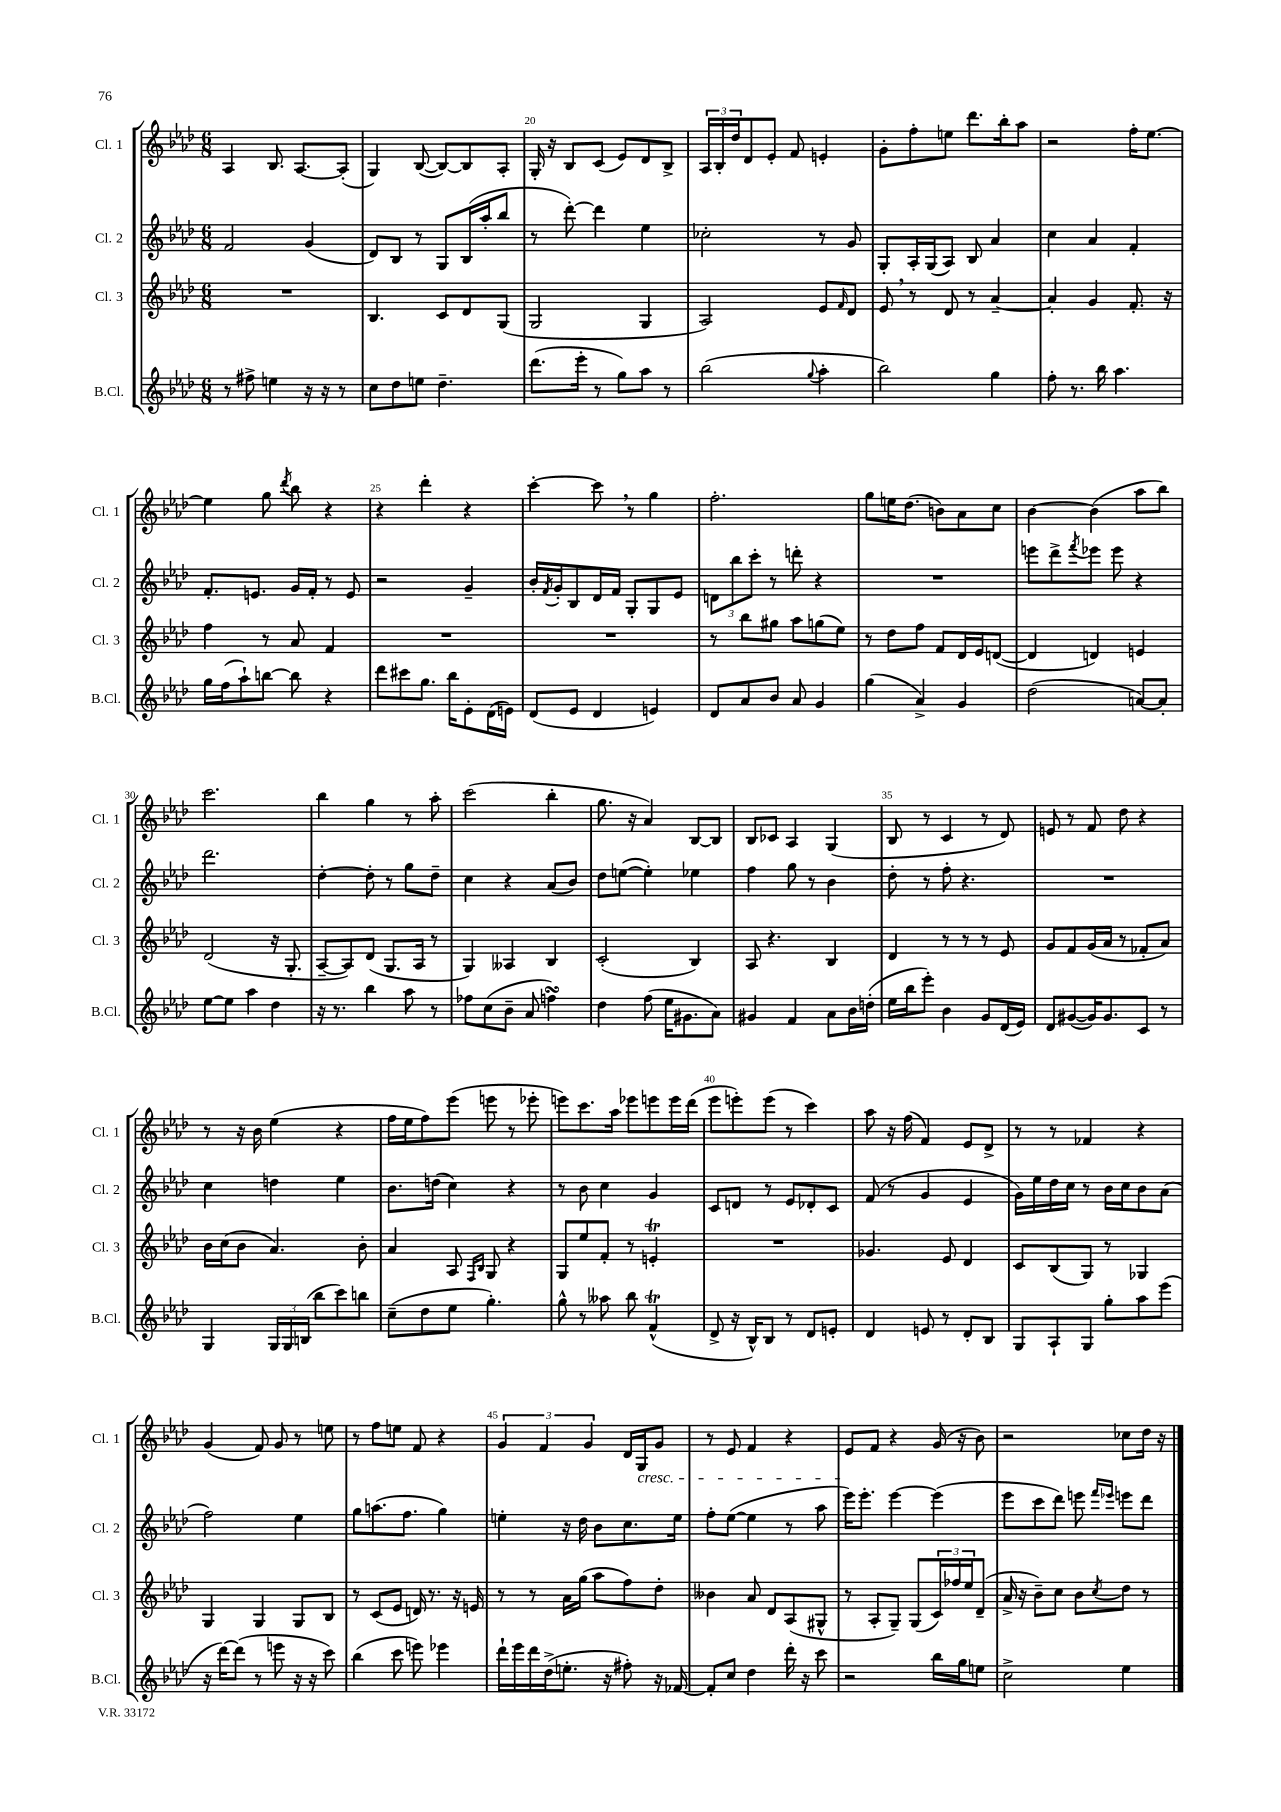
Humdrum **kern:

**kern	**kern	**kern	**kern
*staff4	*staff3	*staff2	*staff1
*clefG2	*clefG2	*clefG2	*clefG2
*k[b-e-a-d-]	*k[b-e-a-d-]	*k[b-e-a-d-]	*k[b-e-a-d-]
*M6/8	*M6/8	*M6/8	*M6/8
8r	2.r	2f	4A-
8ff#^	.	.	.
4ee	.	.	8.B-
.	.	.	[8.A-
16r	.	(4g	.
16r	.	.	.
8r	.	.	(8A-']
=	=	=	=
8cc	4.B-	8d-)	4G)
8dd-	.	8B-	.
8ee	.	8r	([8B-
4.dd-~	8c	8G	8B-_)
.	8d-	(16B-	8B-]
.	.	16aa-'	.
.	(8G	8bb-	8A-'
=	=	=	=
(8.ddd-	2G	8r	16G'
.	.	.	16r
.	.	[8ddd-')	8B-
16eee-'	.	.	.
8r	.	4ddd-]	(8c
8gg)	.	.	8e-)
8aa-	4G	4ee-	8d-
8r	.	.	8B-^
=	=	=	=
(2bb-	2A-)	2cc-'	24A-
.	.	.	24B-'
.	.	.	24dd-
.	.	.	8d-
.	.	.	8e-'
.	.	.	8f
8qqgg	.	.	.
4aa-'	8e-	8r	4e'
.	16qqf	.	.
.	8d-	8g	.
=	=	=	=
2bb-)	8e-	8G'	8g'
.	8r	16A-'	8ff'
.	.	(16G	.
.	8d-	8A-)	8ee
.	8r	8B-	8.ddd-
4gg	[4a-~	4a-	.
.	.	.	16bb-'
.	.	.	8aa-
=	=	=	=
8ff'	4a-']	4cc	2r
8.r	.	.	.
.	4g	4a-	.
16bb-	.	.	.
4.aa-	.	.	.
.	8.f'	4f'	16ff'
.	.	.	[8.ee-
.	16r	.	.
=	=	=	=
16gg	4ff	8.f'	4ee-]
(16ff	.	.	.
8aa-`)	.	.	.
.	.	8.e	.
[8bb	8r	.	8gg
.	.	.	8qddd-
8bb]	8a-	16g	8bb-
.	.	16f'	.
4r	4f	8r	4r
.	.	8e	.
=	=	=	=
8ddd-	2.r	2r	4r
8ccc#	.	.	.
8.gg	.	.	4ddd-'
16bb-	.	.	.
8e-'	.	4g~	4r
(16d-	.	.	.
16e)	.	.	.
=	=	=	=
(8d-	2.r	16b-'	[4ccc'
.	.	8qf	.
.	.	16g'	.
8e-	.	8B-	.
4d-	.	16d-	8ccc]
.	.	16f	.
.	.	8G'	8r
4e)	.	8G	4gg
.	.	8e-	.
=	=	=	=
8d-	8r	12d	2.ff'
.	.	12bb-	.
8a-	8bb-	.	.
.	.	12ccc'	.
8b-	8gg#	8r	.
8a-	8aa-	8ddd'	.
4g	(8gg	4r	.
.	8ee-)	.	.
=	=	=	=
(4gg	8r	2.r	8gg
.	8dd-	.	16ee
.	.	.	(8.dd-
4a-^)	8ff	.	.
.	8f	.	8b)
4g	16d-	.	8a-
.	16e-	.	.
.	([8d	.	8cc
=	=	=	=
(2dd-	4d]	8eee	[4b-
.	.	8ddd-^	.
.	.	8qfff	.
.	4d)	8eee-	(4b-]
.	.	8eee-	.
[8a)	4e	4r	8aa-
8a']	.	.	8bb-)
=	=	=	=
[8ee-	(2d-	2.ddd-	2.ccc
8ee-]	.	.	.
4aa-	.	.	.
4dd-	16r	.	.
.	8.G'	.	.
=	=	=	=
16r	[8A-~	[4dd-'	4bb-
8.r	.	.	.
.	8A-])	.	.
4bb-	(8d-	8dd-']	4gg
.	8.G	8r	.
8aa-	.	8gg	8r
.	16A-	.	.
8r	8r	8dd-~	8aa-'
=	=	=	=
8ff-	4G)	4cc	(2ccc
(8cc	.	.	.
8b-~	4A--	4r	.
8a-	.	.	.
4ff)	4B-	(8a-	4bb-'
.	.	8b-)	.
=	=	=	=
4dd-	(2c'	8dd-	8.gg
.	.	([8ee	.
.	.	.	16r
(8ff	.	4ee'])	4a-)
16ee-	.	.	.
8.g#	.	.	.
.	4B-)	4ee-	[8B-
8a-)	.	.	8B-]
=	=	=	=
4g#	8A-	4ff	8B-
.	4.r	.	8c-
4f	.	8gg	4A-
.	.	8r	.
8a-	4B-	4b-	(4G
16b-	.	.	.
(16dd'	.	.	.
=	=	=	=
16ee-	4d-	8dd-'	8B-
16bb-	.	.	.
8eee-')	.	8r	8r
4b-	8r	8ff'	4c
.	8r	4.r	.
8g	8r	.	8r
(16d-	8e-	.	8d-)
16e-)	.	.	.
=	=	=	=
8d-	8g	2.r	8e
([8g#	8f	.	8r
16g#])	(16g	.	8f
8.g#	16a-	.	.
.	8r	.	8dd-
8c	8f-'	.	4r
8r	8a-)	.	.
=	=	=	=
4G	16b-	4cc	8r
.	(16cc	.	.
.	8b-	.	16r
.	.	.	16b-
24G	4.a-)	4dd	(4ee-
24G	.	.	.
(24B	.	.	.
8bb-	.	.	.
8ccc)	.	4ee-	4r
8bb	8b-'	.	.
=	=	=	=
(8cc~	4a-	8.b-	16ff
.	.	.	16ee-
8dd-	.	.	8ff)
.	.	(16dd	.
8ee-	8A-	4cc)	(8eee-
.	16qqF	.	.
.	16qqB-	.	.
4.gg')	8G	.	8eee
.	4r	4r	8r
.	.	.	8eee-'
=	=	=	=
8gg^^	8G	8r	8eee)
8r	8ee-	8b-	8.ccc
8aa--	8f'	4cc	.
.	.	.	16aa-
8bb-	8r	.	8eee-
(4f^^	4e'	4g	8eee
.	.	.	16eee
.	.	.	(16ddd-
=	=	=	=
8d-^	2.r	8c	8eee-
16r	.	8d	8eee')
16B-^^)	.	.	.
8B-	.	8r	(8eee
8r	.	8e-	8r
8d-	.	8d-'	4ccc)
8e'	.	8c	.
=	=	=	=
4d-	4.g-	(8f	8aa-
.	.	8r	16r
.	.	.	(16ff
8e	.	4g	4f)
8r	8e-	.	.
8d-'	4d-	4e-	8e-
8B-	.	.	8d-^
=	=	=	=
8G	8c	16g)	8r
.	.	16ee-	.
8A-`	(8B-	16dd-	8r
.	.	16cc	.
8G	8G)	8r	4f-
8gg'	8r	16b-	.
.	.	16cc	.
8aa-	4G-	8b-	4r
(8eee-	.	(8a-	.
=	=	=	=
16r	4G	2ff)	(4g
[16ddd-)	.	.	.
(8ddd-]	.	.	.
8r	4G	.	8f)
8eee	.	.	8g
16r	8G	4ee-	8r
16r	.	.	.
8ccc)	8B-	.	8ee
=	=	=	=
(4bb-	8r	8gg	8r
.	(8c	(8.aa	8ff
8ccc	8e-	.	8ee
.	.	8.ff	.
8eee)	16d)	.	8f
.	8.r	.	.
4eee-	.	4gg)	4r
.	16r	.	.
.	16e	.	.
=	=	=	=
16ddd-`	8r	4ee'	6g
16eee-	.	.	.
16ddd-	8r	.	.
.	.	.	6f
(16dd-^	.	.	.
8.ee'	16a-	16r	.
.	(16gg	16dd-	.
.	.	.	6g
.	8aa-	8b-	.
16r	.	.	.
8ff#')	8ff)	8.cc	16d-
.	.	.	16G
16r	8dd-'	.	8g
[16f-	.	16ee	.
=	=	=	=
8f-']	4b--	8ff'	8r
8cc	.	([8ee-	8e-
4dd-	8a-	4ee-]	4f
.	8d-	.	.
16ddd-'	(8A-	8r	4r
16r	.	.	.
8ccc	8G#^^	8aa-	.
=	=	=	=
2r	8r	16eee-)	8e-
.	.	8.eee-'	.
.	8A-'	.	8f
.	8G~)	[4eee-	4r
.	(8G	.	.
16bb-	24c)	(4eee-]	(16g
.	24ff-	.	.
16gg	.	.	16r
.	24ee-	.	.
8ee	(8d-~	.	8b-)
=	=	=	=
2cc^	16a-^	8eee-	2r
.	16r	.	.
.	8b-~)	8ccc	.
.	8cc	8ddd-)	.
.	8b-	8eee	.
.	.	16qqfff	.
.	8qcc	16qqeee-	.
4ee-	8dd-	8eee	8cc-
.	8r	8ddd-	16dd-
.	.	.	16r
==	==	==	==
*-	*-	*-	*-
